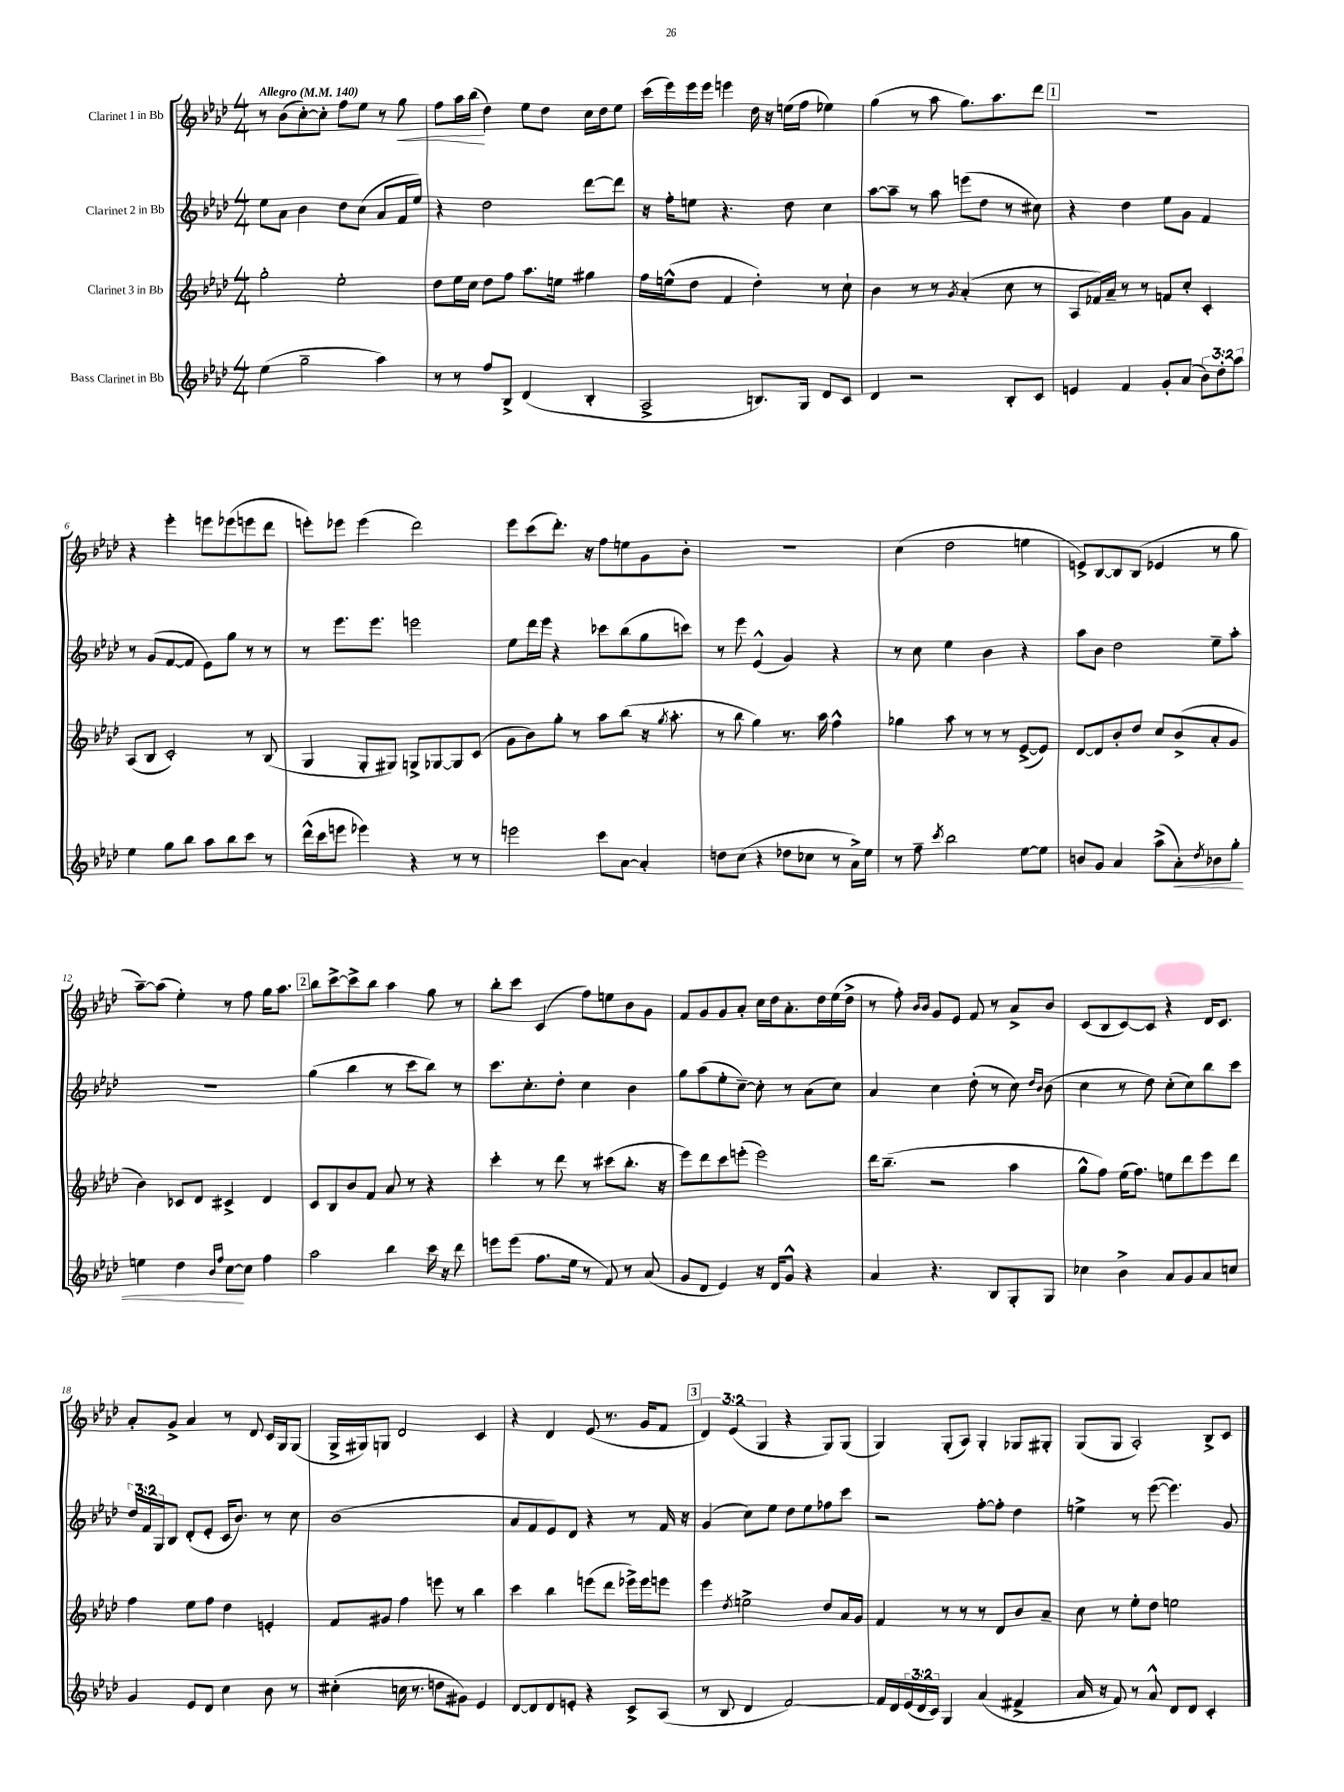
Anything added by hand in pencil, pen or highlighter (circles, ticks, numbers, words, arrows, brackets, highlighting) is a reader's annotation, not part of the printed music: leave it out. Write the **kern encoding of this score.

**kern	**kern	**kern	**kern
*staff4	*staff3	*staff2	*staff1
*clefG2	*clefG2	*clefG2	*clefG2
*k[b-e-a-d-]	*k[b-e-a-d-]	*k[b-e-a-d-]	*k[b-e-a-d-]
*M4/4	*M4/4	*M4/4	*M4/4
*MM140	*MM140	*MM140	*MM140
(4ee-\	2gg'\	8ee-\L	8r
.	.	8a-\J	(8b-\L
2gg~\	.	4b-\	[8cc'\)
.	.	.	8cc'\]J
.	2ee-'\	8dd-\L	8ff\L
.	.	(8cc\J	8ee-\J
4aa-\)	.	8a-/L	8r
.	.	16f/L	8gg\
.	.	16ee-/JJ)	.
=	=	=	=
8r	8dd-\L	4r	8ff\L
8r	16ee-\L	.	16aa-\L
.	16cc\JJ	.	(16bb-\JJ
8ff/L	8dd-\L	2dd-\	4dd-\)
8B-^/J	8ff\J	.	.
(4d-/	8.aa-\L	.	8ee-\L
.	.	.	8dd-\J
.	16ee\Jk	.	.
4B-'/	4gg#\	[8ddd-\L	16cc\LL
.	.	.	16dd-\J
.	.	8ddd-\]J	8ee-\J
=	=	=	=
2A-^/	16ff\LL	16r	(16ccc\LL
.	(16ee^^\J	16ff'\LK	16eee-\)
.	8dd-\J	8ee\J	16eee-\
.	.	.	16eee-\JJ
.	4f/	4.r	4eee\
8.B/L)	4dd-'\)	.	16dd-\
.	.	.	16r
.	.	8dd-\	(16ee\LL
16G/Jk	.	.	16ff\JJ
8d-/L	8r	4cc\	4ee-\)
8c/J	8cc`\	.	.
=	=	=	=
4d-/	4b-\	[8aa-\L	(4gg\
.	.	8aa-~\]J	.
2r	8r	8r	8r
.	8r	8aa-\	8aa-\
.	8qg/	.	.
.	(4a-'/	(8eee\L	8.gg\L)
.	.	8dd-\J	.
.	.	.	8.aa-\
8B-'/L	8cc\	8r	.
8c/J	8r	8cc#\)	8ddd-\J
=	=	=	=
4e/	8A-/L	4r	1r
.	16f-/L)	.	.
.	16a-~/JJ	.	.
4f/	8r	4dd-\	.
.	8r	.	.
8g'/L	8f/L	8ee-\L	.
(8a-/J	8cc'/J	8g\J	.
12b-\L)	4c'/	4f/	.
12dd-'\	.	.	.
12aa-\J	.	.	.
=	=	=	=
4ee-\	(8A-/L	8r	4r
.	8B-/J	(8g/L	.
8gg\L	2c'/)	[8f/	4eee-'\
8bb-\J	.	8f/]J	.
8aa-\L	.	8e-\L)	8eee\L
8bb-\	.	8gg\J	(8eee-\
8ccc\J	8r	8r	8eee\
8r	(8B-/	8r	8ddd-\J
=	=	=	=
(16ddd-^^\LL	4G/	8r	8eee'\L)
16ccc\J	.	.	.
8eee\J	.	8.eee-\L	8eee-\J
4eee-\)	8G'/L	.	(4eee-\
.	.	8.eee-\J	.
.	8G#/J)	.	.
4r	8G^/L	2eee\	2ddd-\)
.	[8G-/	.	.
8r	8G-/]	.	.
8r	(8c/J	.	.
=	=	=	=
2eee\	8g\L	8ee-\L	8eee-\L
.	8b-\)	16ddd-\L	(8ccc\
.	.	16eee-\JJ	.
.	8gg'\J	4r	8.ddd-'\J)
.	8r	.	.
.	.	.	16r
8ccc\L	8aa-\L	8ccc-\L	8ff\L
[8a-\J	(8bb-\J	(8bb-\	8ee\
4a-'/]	16r	8gg\	8g\
.	8qgg/	.	.
.	8.aa-'\	.	.
.	.	8ccc\J)	8b-'\J
=	=	=	=
8dd\L	8r	8r	1r
(8cc\J	8bb-\	8eee-\	.
4r	4gg\)	(4e-^^/	.
8dd-\L	8.r	4g/)	.
8cc-\J	.	.	.
.	16aa-\	.	.
8r	4ff^^\	4r	.
16a-^\LL)	.	.	.
16ee-\JJ	.	.	.
=	=	=	=
8r	4gg-\	8r	(4cc\
8ff~\	.	8cc\	.
8qccc/	.	.	.
2bb-\	8aa-\	4ee-\	2dd-\
.	8r	.	.
.	8r	4b-\	.
.	8r	.	.
[8ee-\L	([8e-^/L	4r	4ee\
8ee-\]J	8e-/]J)	.	.
=	=	=	=
8b/L	[8d-/L	8aa-\L	8e^/L)
8g/J	8d-/]	8b-\J	[8B-/
4a-/	8b-'/	2dd-\	8B-/]
.	8dd-/J	.	(8B-/J
(8aa-^\L	8cc/L	.	4e-/
8a-'\)	(8b-^/	.	.
8qdd-/	.	.	.
8b-\	8a-'/	8ee-~\L	8r
8gg'\J	8g/J	8aa-'\J	8gg\
=	=	=	=
4ee\	4b-\)	1r	[8aa-~\L)
.	.	.	(8aa-\]J
4dd-\	8c-/L	.	4ee-'\)
.	8d-/J	.	.
16qqb-/LL	.	.	.
16qqff/JJ	.	.	.
[8cc\L	4c#^/	.	8r
8cc\]J	.	.	8ff\
4ff\	4d-/	.	16gg\LK
.	.	.	8.aa-\J
=	=	=	=
2aa-\	8c/L	(4gg\	8bb-\L
.	8B-/	.	[8ccc^\
.	8b-/	4bb-\	8ccc^\]
.	8f/J	.	8bb-\J
4bb-\	8a-/	8r	4aa-\
.	8r	8ccc\L	.
16ccc\	4r	8bb-\J)	8gg\
16r	.	.	.
8ddd-\	.	8r	8r
=	=	=	=
8eee\L	4ccc'\	8.ccc\L	8bb-'\L
(8eee\J	.	.	8ccc\J
.	.	8.cc'\	.
8.ff\L	8r	.	(4c/
.	8ddd-\	8dd-'\J	.
16ee-\Jk	.	.	.
8r	8r	4cc\	8ff\L)
8f/)	(8ccc#\L	.	8ee\
8r	8.bb-'\J	4b-\	8b-\
(8a-/	.	.	8g\J
.	16r	.	.
=	=	=	=
8g/L	8eee-\L)	8gg\L	8f/L
8d-/J	8ddd-\	(8aa-\	8g/
4e-/)	8ccc\	8ee-'\	8g/
.	(8eee'\J	[8cc~\J)	8a-'/J
16r	2eee\)	8cc'\]	16cc\LL
16d-/LK	.	.	16dd-\J
8g^^/J	.	8r	8.a-'\
4r	.	(8a-\L	.
.	.	.	16dd-\L
.	.	8cc\J)	(16ee-\
.	.	.	16dd-^\JJ
=	=	=	=
4a-/	16ddd-\LK	4a-/	8r
.	(8.bb-~\J	.	.
.	.	.	8ff'\)
.	.	.	16qqb-/LL
.	.	.	16qqb-/JJ
4.r	2r	4cc\	8g/L
.	.	.	8e-/J
.	.	(8dd-'\	8f/
8B-/L	.	8r	8r
8G'/	4aa-\	8cc\)	8a-^/L
.	.	16qqdd-/LL	.
.	.	16qqb-/JJ	.
8G/J	.	(8b-\	8b-/J
=	=	=	=
4cc-\	8gg^^\L	4cc\	(8c/L
.	8ff\J)	.	8B-/
4b-^\	(16ee-\LK	8r	[8c/)
.	8.ff\J)	.	.
.	.	8dd-\)	8c/]J
8a-/L	8ee\L	(8cc'\L	4r
8g/	8ddd-\	8cc\)	.
8a-/	8eee-\	8bb-\	16d-/LK
.	.	.	8.c/J
8cc/J	8ddd-\J	8ccc\J	.
=	=	=	=
4g/	4ff\	24dd-/LL	8a-'/L
.	.	24f/	.
.	.	24G/J	.
.	.	8B-/J	8g^/J
8e-/L	8ee-\L	(8d-'/L	4a-/
8d-/J	8ff\J	8e-'/J	.
4cc\	4dd-\	16c/LK	8r
.	.	8.b-/J)	.
.	.	.	8d-/
8b-\	4e'/	8r	16c/LL
.	.	.	16G/J
8r	.	8cc\	(8G/J
=	=	=	=
(4cc#'\	8f/L	(1b-	16G^/LL
.	.	.	16G#/J)
.	8g#/J	.	8G/J
16cc\	4ff\	.	2d-/
8.r	.	.	.
8dd\L	8eee\	.	.
8g#\J)	8r	.	.
4e-/	4bb-\	.	4c/
=	=	=	=
[8d-/L	4ccc\	8a-/L	4r
8d-/]	.	8f/	.
8d-/	4bb-\	8e-/)	4d-/
8e'/J	.	8d-/J	.
4r	(8eee\L	4r	(8e-/
.	8ddd-\J	.	8.r
8c^/L	16eee-^\LL)	8r	.
.	16eee-\J	.	16g/LK
(8A-/J	8eee\J	16f/	8f/J
.	.	16r	.
=	=	=	=
8r	4eee-\	(4g/	6d-/)
8B-/	.	.	.
.	.	.	(6e-/
.	8qdd-/	.	.
4d-/	2ee^\	8cc\L)	.
.	.	.	6G/
.	.	8ee-\J	.
[2f/)	.	8dd-\L	4r
.	.	8ee-\	.
.	8dd-/L	8ff-\	8G/L)
.	16a-/L	8ccc\J	(8G/J
.	16g/JJ	.	.
=	=	=	=
16f/]LL	4f/	2r	4G/)
16d-/	.	.	.
(24e-/	.	.	.
24d-/	.	.	.
24c/JJ)	.	.	.
4G/	8r	.	(8G'/L
.	8r	.	8A-/J)
(4a-/	8r	[8ff'\L	4G'/
.	8d-/L	8ff'\]J	.
4f#^/	8b-/	4dd-\	8G-/L
.	8a-~/J	.	8G#'/J
=	=	=	=
16a-/	8cc\	4ee^\	(8G/L
16r	.	.	.
8f/)	8r	.	8G/J
8r	8ee-'\L	8r	2A-'/)
8a-^^/	8dd-\J	([8eee-\	.
8d-/L	2ee\	4.eee-\])	.
8d-/J	.	.	.
4c'/	.	.	8B-^/L
.	.	8g/	8c/J
==	==	==	==
*-	*-	*-	*-
